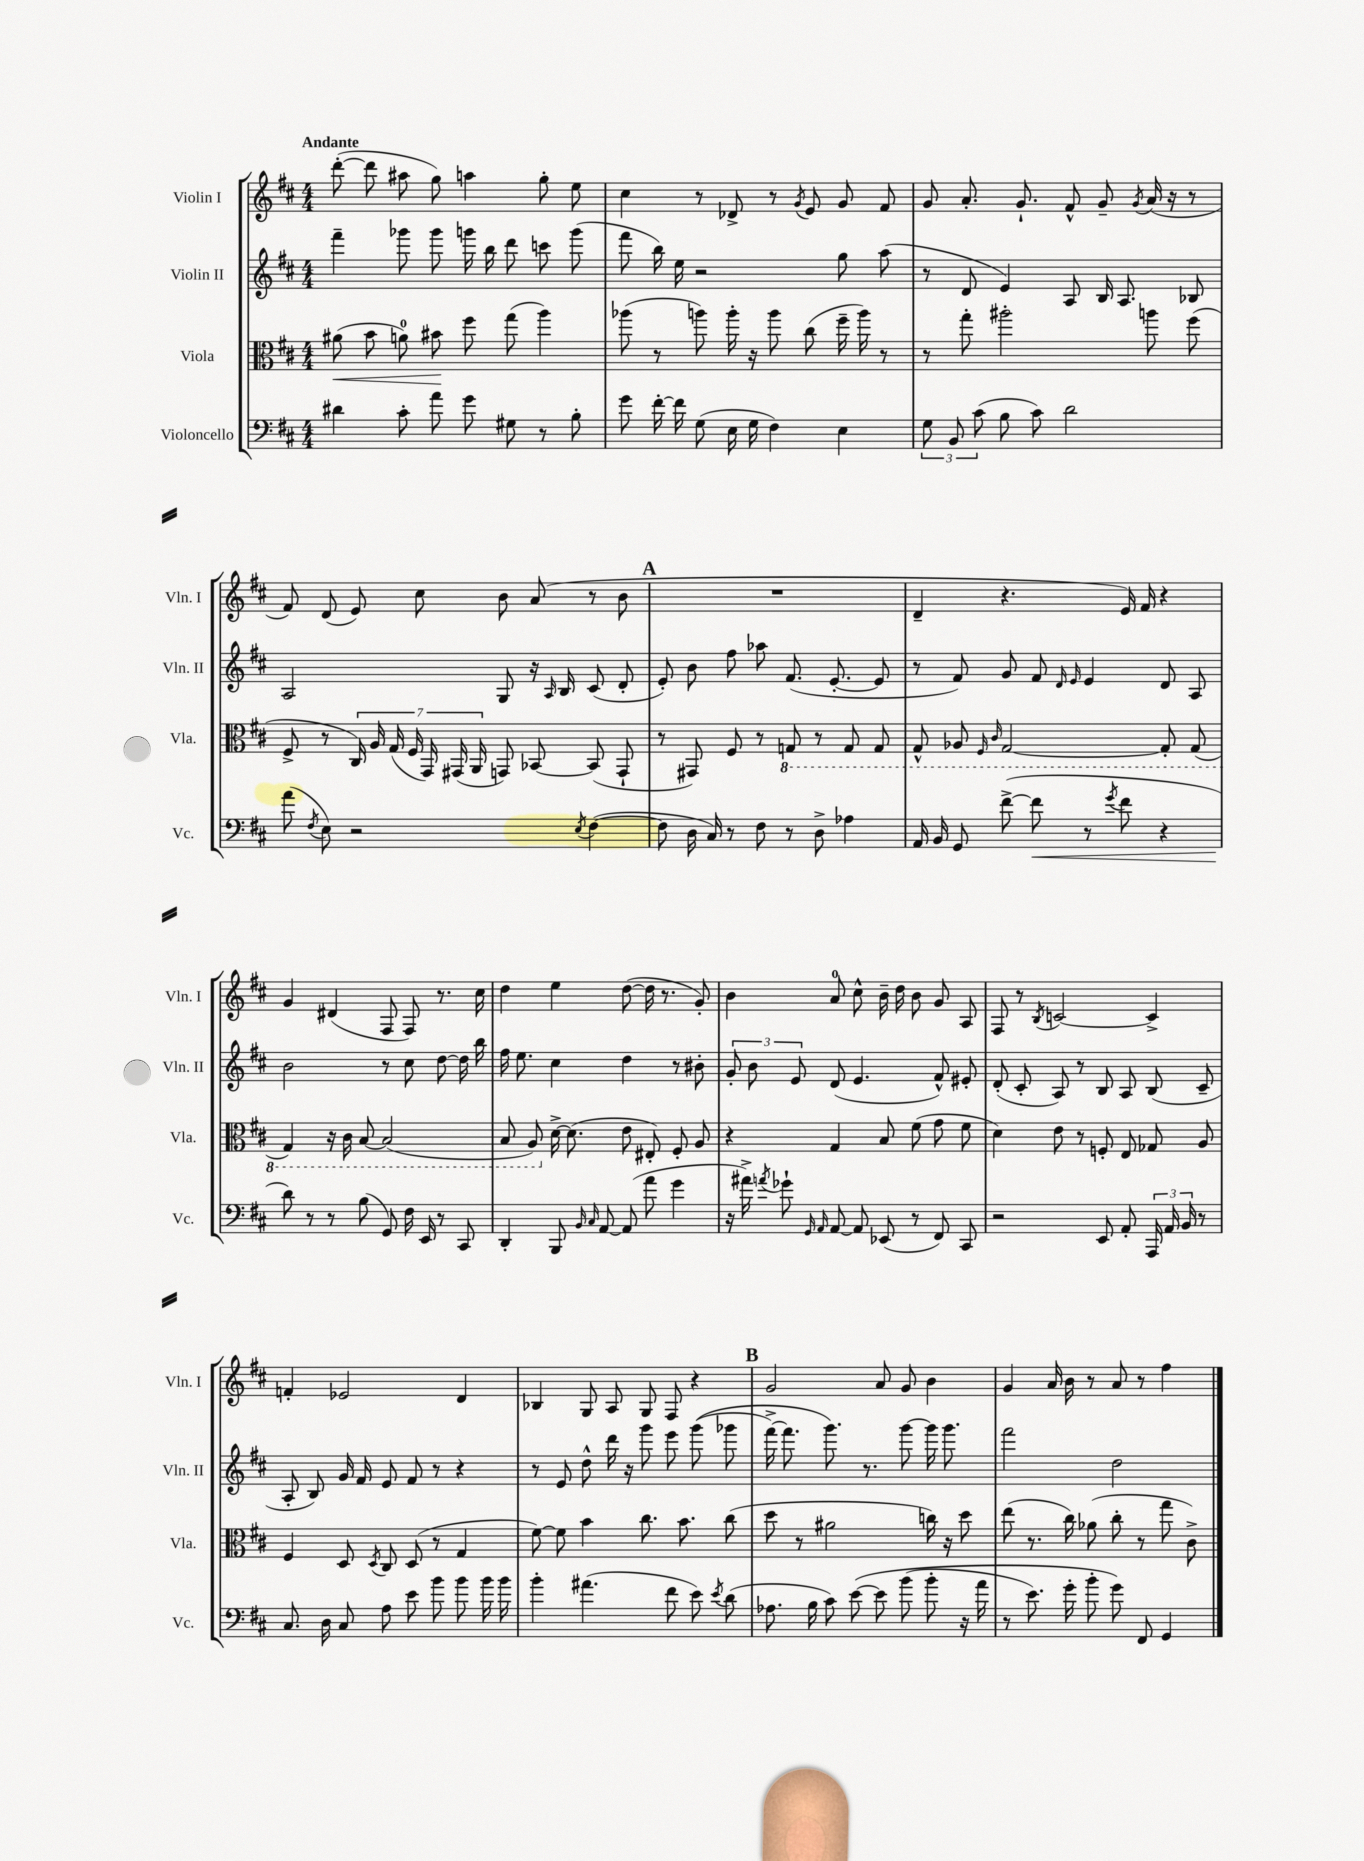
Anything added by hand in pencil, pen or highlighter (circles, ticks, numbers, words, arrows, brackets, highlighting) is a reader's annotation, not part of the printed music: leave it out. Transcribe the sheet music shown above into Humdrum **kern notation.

**kern	**dynam	**kern	**dynam	**kern	**kern
*part4	*part4	*part3	*part3	*part2	*part1
*staff4	*staff4	*staff3	*staff3	*staff2	*staff1
*I"Violoncello	*	*I"Viola	*	*I"Violin II	*I"Violin I
*I'Vc.	*	*I'Vla.	*	*I'Vln. II	*I'Vln. I
*clefF4	*	*clefC3	*	*clefG2	*clefG2
*k[f#c#]	*	*k[f#c#]	*	*k[f#c#]	*k[f#c#]
*M4/4	*	*M4/4	*	*M4/4	*M4/4
=1	=1	=1	=1	=1	=1
!	!	!	!	!	!LO:TX:a:B:t=Andante
!	!	!	!LO:HP:b	!	!
4d#X\	.	(8a#X\	<	4fff#~\	([8ddd'\
.	.	8b\	.	.	8ddd\]
8c#'\	.	8an\)	.	8ggg-X\	8aa#X\
8a\	.	8b#X\	.	8ggg-\	8gg\)
8g\	.	8ff#\	[	16gggn\	4aan\
.	.	.	.	16bb\	.
8G#X\	.	(8gg\	.	8ddd\	.
8r	.	4aa\)	.	8cccn\	8gg'\
8B'\	.	.	.	(8ggg\	8ee\
=2	=2	=2	=2	=2	=2
8g\	.	(8aa-X\	.	8fff#\	4cc#\
[16f#'\	.	8r	.	16bb\)	.
16f#\]	.	.	.	16ee\	.
(8G\	.	8aan\)	.	2r	8r
16E\	.	16aa'\	.	.	8d-X^/
16G\	.	16r	.	.	.
4F#\)	.	8aa\	.	.	8r
.	.	.	.	.	8qg/
.	.	(8cc#\	.	.	8e/
4E\	.	16ff#~\	.	8gg\	8g/
.	.	16aa\)	.	.	.
.	.	8r	.	(8aa\	8f#/
=3	=3	=3	=3	=3	=3
12G\	.	8r	.	8r	8g/
12BB/	.	.	.	.	.
.	.	8gg'\	.	8d/	8.a'/
(12c#\	.	.	.	.	.
8B\	.	2aa#X'\	.	4e/)	.
.	.	.	.	.	8.g`/
8c#\)	.	.	.	.	.
2d\	.	.	.	8A/	8f#^^/
.	.	.	.	16B/	8g~/
.	.	.	.	8.A/	.
.	.	.	.	.	8qg/
.	.	8aan\	.	.	(16a/
.	.	.	.	.	16r
.	.	(8ff#\	.	8B-X/	8r
!!LO:LB:g=z
=4	=4	=4	=4	=4	=4
(8a\	.	8F#^/	.	2A/	8f#/)
8qF#/	.	.	.	.	.
8E\)	.	8r	.	.	(8d/
2r	.	28C#/)	.	.	8e/)
.	.	28A/	.	.	.
.	.	(28G/	.	.	.
.	.	28F#/	.	.	.
.	.	.	.	.	8cc#\
.	.	28GG/)	.	.	.
.	.	(28GG#X/	.	.	.
.	.	28AA/	.	.	.
.	.	8GGn/)	.	8G/	8b\
.	.	[8BB-X/	.	16r	(8a/
.	.	.	.	16qqA/	.
.	.	.	.	16B/	.
8qE/	.	.	.	.	.
([4F#\	.	(8BB-/]	.	(8c#/	8r
.	.	8GG`/	.	8d'/	8b\
!!LO:REH:place=s1:t=A
=5	=5	=5	=5	=5	=5
8F#\]	.	8r	.	8e'/)	1r
16D\	.	8GG#X/)	.	8b\	.
16C#/)	.	.	.	.	.
8r	.	8F#/	.	8ff#\	.
8F#\	.	8r	.	8aa-X\	.
*	*	*8ba	*	*	*
8r	.	8GGn/	.	(8.f#/	.
8D^\	.	8r	.	.	.
.	.	.	.	[8.e'/	.
4A-X\	.	8GG/	.	.	.
.	.	8GG/	.	8e/]	.
=6	=6	=6	=6	=6	=6
16AA/	.	8GG^^/	.	8r	4d~/
16BB/	.	.	.	.	.
8GG/	.	8AA-X/	.	8f#/)	.
.	.	16qqFF#/	.	.	.
.	.	16qqC#/	.	.	.
([8f#^\	.	[2GG/	.	8g/	4.r
!	!LO:HP:b	!	!	!	!
8f#\]	<	.	.	8f#/	.
.	.	.	.	16qqd/	.
.	.	.	.	16qqe/	.
8r	.	.	.	4e/	.
8qg/	.	.	.	.	.
8f#\	.	.	.	.	16e/)
.	.	.	.	.	16f#/
4r	.	8GG'/]	.	8d/	4r
.	.	(8GG/	.	8A/	.
!!LO:LB:g=z
=7	=7	=7	=7	=7	=7
8d\)	.	4GG/)	.	2b\	4g/
8r	[	.	.	.	.
8r	.	16r	.	.	(4d#X/
.	.	16C#\	.	.	.
(8B\	.	[8BB/	.	.	.
8GG/)	.	(2BB/]	.	8r	8F#/
16F#\	.	.	.	8cc#\	8F#/)
16EE/	.	.	.	.	.
8r	.	.	.	[8dd\	8.r
8CC#/	.	.	.	16dd\]	.
.	.	.	.	16bb\	16cc#\
=8	=8	=8	=8	=8	=8
4DD'/	.	8BB/	.	16ff#\	4dd\
.	.	.	.	8.ee\	.
.	.	8AA/)	.	.	.
*	*	*X8ba	*	*	*
8BBB/	.	[16d^\	.	4cc#\	4ee\
.	.	(8.d\]	.	.	.
16qqBB/	.	.	.	.	.
16qqC#/	.	.	.	.	.
[8AA/	.	.	.	.	.
(8AA/]	.	8e\	.	4dd\	([8dd\
8a\	.	8E#X'/)	.	.	16dd\]
.	.	.	.	.	8.r
4g\	.	8F#'/	.	8r	.
.	.	8A/	.	8b#X'\	8g'/)
=9	=9	=9	=9	=9	=9
16r	.	4r	.	12g'/	4b\
16a#X^\)	.	.	.	.	.
.	.	.	.	12b\	.
8qan/	.	.	.	.	.
8g-X`\	.	.	.	.	.
.	.	.	.	12e/	.
16qqGG/	.	.	.	.	.
16qqAA/	.	.	.	.	.
[8AA/	.	4G/	.	(8d/	8a/
8AA/]	.	.	.	4.e/	8cc#^^\
(8EE-X/	.	8B/	.	.	16b~\
.	.	.	.	.	16dd\
8r	.	(8f#\	.	.	8b\
8FF#/)	.	8g\	.	8f#^^/)	8g/
8CC#/	.	8f#\	.	8e#X'/	8A/
=10	=10	=10	=10	=10	=10
2r	.	4d\)	.	(8d'/	8F#/
.	.	.	.	8c#'/	8r
.	.	.	.	.	8qB/
.	.	8e\	.	8A/)	[2cn/
.	.	8r	.	8r	.
8EE/	.	8Fn'/	.	8B/	.
8AA'/	.	8E/	.	8A/	.
24AAA/	.	8G-X/	.	(8B/	4c^/]
24AA/	.	.	.	.	.
24BB/	.	.	.	.	.
8r	.	8A/	.	8c#~/	.
!!LO:LB:g=z
=11	=11	=11	=11	=11	=11
8.C#/	.	4F#/	.	8A'/	4fn'/
.	.	.	.	8B/)	.
16D\	.	.	.	.	.
8C#/	.	8D/	.	16g/	2e-X/
.	.	.	.	16f#/	.
.	.	8qD/	.	.	.
8A\	.	8C#/	.	8e/	.
8e\	.	(8D/	.	8f#/	.
8b\	.	8r	.	8r	.
8b\	.	4G/	.	4r	4d/
16b\	.	.	.	.	.
16b\	.	.	.	.	.
=12	=12	=12	=12	=12	=12
4b'\	.	[8f#\)	.	8r	4B-X/
.	.	8f#\]	.	8e/	.
(4.a#X\	.	4b\	.	8dd^^\	8G/
.	.	.	.	16ddd\	8A/
.	.	.	.	16r	.
.	.	8.cc#\	.	8ggg\	8G/
8f#\	.	.	.	8eee\	8F#/
.	.	8.b\	.	.	.
8e\)	.	.	.	((8ggg\	4r
8qe/	.	.	.	.	.
(8d\	.	(8cc#\	.	8ggg-X\	.
!!LO:REH:place=s1:t=B
=13	=13	=13	=13	=13	=13
8.A-X\	.	8dd\	.	[16fff#^\)	2g/
.	.	.	.	8.fff#\]	.
.	.	8r	.	.	.
16B\	.	.	.	.	.
8c#\)	.	2a#X\	.	8.ggg\)	.
([8e\	.	.	.	.	.
.	.	.	.	8.r	.
8e\]	.	.	.	.	8a/
(8b\	.	.	.	[8ggg\	8g/
8b'\	.	16ccn\)	.	16ggg\]	4b\
.	.	16r	.	8.ggg\	.
16r	.	8dd\	.	.	.
16a\	.	.	.	.	.
=14	=14	=14	=14	=14	=14
8r	.	(8ee\	.	2fff#\	4g/
8.e\)	.	8.r	.	.	.
.	.	.	.	.	16a/
16g'\	.	16cc#\)	.	.	16b\
8b'\	.	(8a-X\	.	.	8r
8g\)	.	8cc#'\	.	2dd\	8a/
8FF#/	.	8r	.	.	8r
4GG/	.	8gg\	.	.	4ff#\
.	.	8c#^\)	.	.	.
==	==	==	==	==	==
*-	*-	*-	*-	*-	*-
